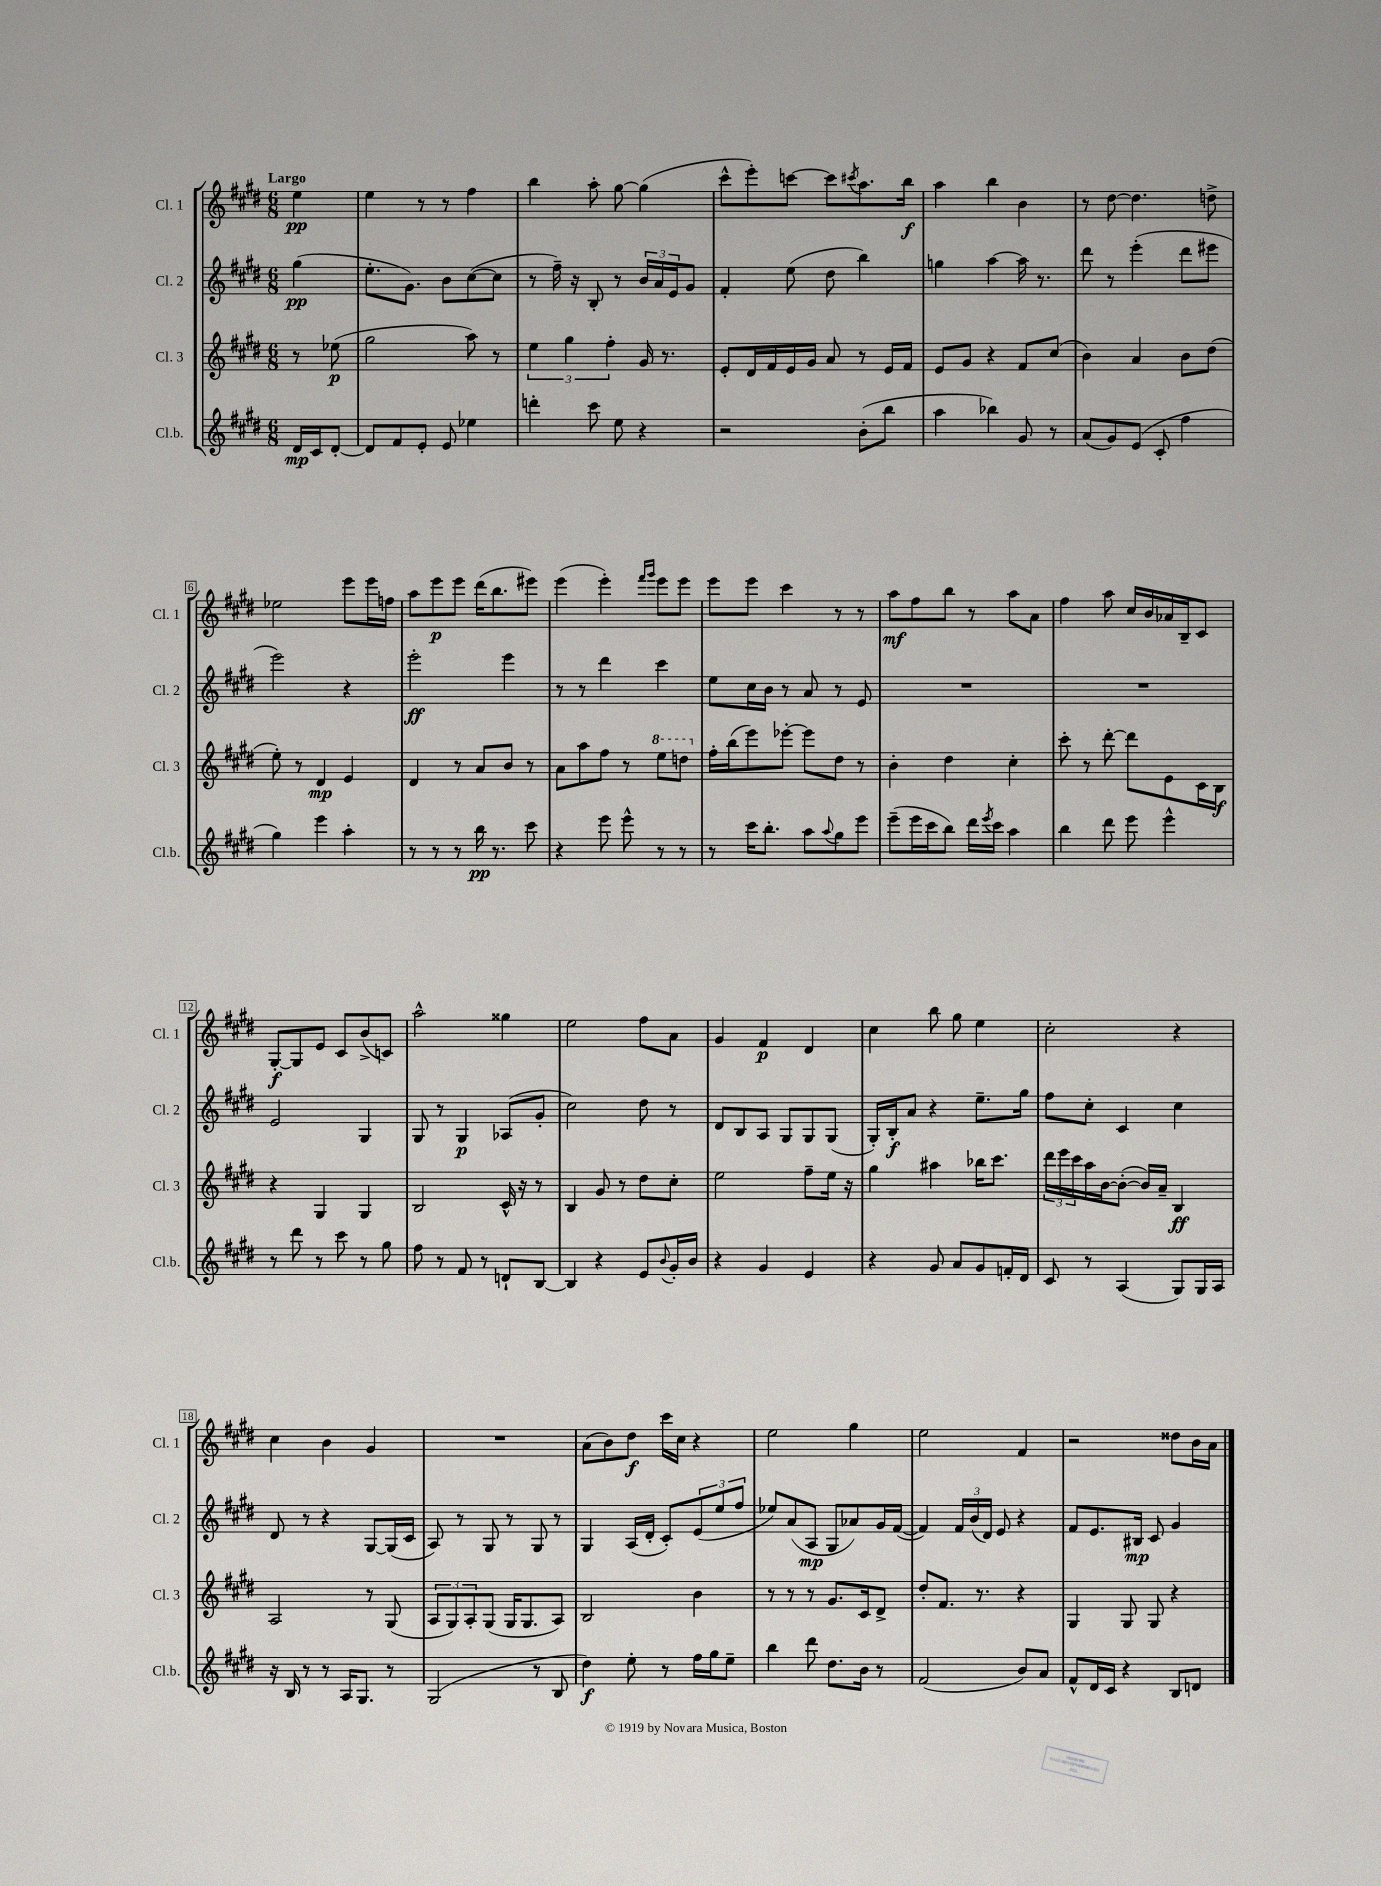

**kern	**dynam	**kern	**dynam	**kern	**dynam	**kern	**dynam
*part4	*part4	*part3	*part3	*part2	*part2	*part1	*part1
*staff4	*staff4	*staff3	*staff3	*staff2	*staff2	*staff1	*staff1
*I"Cl.b.	*	*I"Cl. 3	*	*I"Cl. 2	*	*I"Cl. 1	*
*I'Cl.b.	*	*I'Cl. 3	*	*I'Cl. 2	*	*I'Cl. 1	*
*clefG2	*	*clefG2	*	*clefG2	*	*clefG2	*
*k[f#c#g#d#]	*	*k[f#c#g#d#]	*	*k[f#c#g#d#]	*	*k[f#c#g#d#]	*
*M6/8	*	*M6/8	*	*M6/8	*	*M6/8	*
=	=	=	=	=	=	=	=
!	!	!	!	!	!	!LO:TX:a:B:t=Largo	!
16d#/LL	mp	8r	.	(4gg#\	pp	4ee\	pp
16c#/J	.	.	.	.	.	.	.
[8d#'/J	.	(8ee-X\	p	.	.	.	.
=1	=1	=1	=1	=1	=1	=1	=1
8d#/L]	.	2gg#\	.	8.ee'\L	.	4ee\	.
8f#/	.	.	.	.	.	.	.
.	.	.	.	8.g#\J)	.	.	.
8e'/J	.	.	.	.	.	8r	.
8e/	.	.	.	8b\L	.	8r	.
4ee-X\	.	8aa\)	.	([8cc#\	.	4ff#\	.
.	.	8r	.	8cc#\J]	.	.	.
=2	=2	=2	=2	=2	=2	=2	=2
4dddn'\	.	6ee\	.	8r	.	4bb\	.
.	.	.	.	16ff#~\)	.	.	.
.	.	6gg#\	.	.	.	.	.
.	.	.	.	16r	.	.	.
8ccc#\	.	.	.	8B'/	.	8aa'\	.
.	.	6ff#'\	.	.	.	.	.
8ee\	.	.	.	8r	.	[8gg#\	.
4r	.	16g#/	.	24b/LL	.	(4gg#\]	.
.	.	.	.	24a/	.	.	.
.	.	8.r	.	.	.	.	.
.	.	.	.	24e/J	.	.	.
.	.	.	.	8g#/J	.	.	.
=3	=3	=3	=3	=3	=3	=3	=3
2r	.	8e'/L	.	4f#'/	.	8ccc#^^\L	.
.	.	16d#/L	.	.	.	8eee'\)	.
.	.	16f#/	.	.	.	.	.
.	.	16e/	.	(8ee\	.	[8cccn\J	.
.	.	16g#/JJ	.	.	.	.	.
.	.	8a/	.	8dd#\	.	8ccc\L]	.
.	.	.	.	.	.	8qccc#X/	.
(8b'\L	.	8r	.	4bb\)	.	8.aa\	.
8bb\J	.	16e/LL	.	.	.	.	.
.	.	16f#/JJ	.	.	.	16bb\Jk	f
=4	=4	=4	=4	=4	=4	=4	=4
4aa\	.	8e/L	.	4ggn\	.	4aa\	.
.	.	8g#/J	.	.	.	.	.
4bb-X\)	.	4r	.	[4aa\	.	4bb\	.
8g#/	.	8f#/L	.	16aa\]	.	4b\	.
.	.	.	.	8.r	.	.	.
8r	.	(8cc#/J	.	.	.	.	.
=5	=5	=5	=5	=5	=5	=5	=5
(8a/L	.	4b\)	.	8ddd#\	.	8r	.
8g#/)	.	.	.	8r	.	[8dd#\	.
(8e/J	.	4a/	.	(4eee'\	.	4.dd#\]	.
8c#'/	.	.	.	.	.	.	.
4ff#\	.	8b\L	.	8ddd#\L	.	.	.
.	.	(8dd#\J	.	8eee#X\J	.	8ddn^\	.
!!LO:LB:g=z
=6	=6	=6	=6	=6	=6	=6	=6
4gg#\)	.	8ee'\)	.	2eee\)	.	2ee-X\	.
.	.	8r	.	.	.	.	.
4eee\	.	4d#/	mp	.	.	.	.
4aa'\	.	4e/	.	4r	.	8eee\L	.
.	.	.	.	.	.	16eee\L	.
.	.	.	.	.	.	16ffn\JJ	.
=7	=7	=7	=7	=7	=7	=7	=7
8r	.	4d#/	.	2eee'\	ff	8aa\L	.
8r	.	.	.	.	.	8eee\	p
8r	.	8r	.	.	.	8eee\J	.
16bb\	pp	8a/L	.	.	.	(16ddd#\KL	.
8.r	.	.	.	.	.	8.bb\	.
.	.	8b/J	.	4eee\	.	.	.
8ccc#\	.	8r	.	.	.	8eee#X\J)	.
=8	=8	=8	=8	=8	=8	=8	=8
4r	.	8a\L	.	8r	.	(4eee\	.
.	.	8aa\	.	8r	.	.	.
8eee\	.	8ff#\J	.	4ddd#\	.	4eee'\)	.
8eee^^\	.	8r	.	.	.	.	.
.	.	.	.	.	.	16qqfff#/LL	.
.	.	.	.	.	.	16qqggg#/JJ	.
*	*	*8va	*	*	*	*	*
8r	.	8eee\L	.	4ccc#\	.	8eee\L	.
8r	.	8dddn\J	.	.	.	8eee\J	.
=9	=9	=9	=9	=9	=9	=9	=9
*	*	*X8va	*	*	*	*	*
8r	.	16ff#'\LL	.	8ee\L	.	8eee\L	.
.	.	(16bb\J	.	.	.	.	.
16ccc#\KL	.	8eee\)	.	16cc#\L	.	8eee\J	.
8.bb'\J	.	.	.	16b\JJ	.	.	.
.	.	[8eee-X'\J	.	8r	.	4ccc#\	.
8aa\L	.	8eee-\L]	.	8a/	.	.	.
8qqaa/	.	.	.	.	.	.	.
8gg#\	.	8dd#\J	.	8r	.	8r	.
8eee\J	.	8r	.	8e/	.	8r	.
=10	=10	=10	=10	=10	=10	=10	=10
(8eee~\L	.	4b'\	.	2.r	.	8aa\L	mf
16eee\L	.	.	.	.	.	8ff#\	.
16ccc#\J	.	.	.	.	.	.	.
8bb\J)	.	4dd#\	.	.	.	8bb\J	.
16ddd#\LL	.	.	.	.	.	8r	.
8qeee/	.	.	.	.	.	.	.
16ccc#\JJ	.	.	.	.	.	.	.
4aa\	.	4cc#'\	.	.	.	8aa\L	.
.	.	.	.	.	.	8a\J	.
=11	=11	=11	=11	=11	=11	=11	=11
4bb\	.	8ccc#'\	.	2.r	.	4ff#\	.
.	.	8r	.	.	.	.	.
8ddd#\	.	[8ddd#'\	.	.	.	8aa\	.
8eee\	.	8ddd#\L]	.	.	.	16cc#/LL	.
.	.	.	.	.	.	16b/	.
4eee^^\	.	8e\	.	.	.	16a-X/	.
.	.	.	.	.	.	16B~/J	.
.	.	16c#\L	.	.	.	8c#/J	.
.	.	16B\JJ	f	.	.	.	.
!!LO:LB:g=z
=12	=12	=12	=12	=12	=12	=12	=12
8r	.	4r	.	2e/	.	[8G#'/L	f
8ddd#\	.	.	.	.	.	8G#/]	.
8r	.	4G#/	.	.	.	8e/J	.
8ccc#\	.	.	.	.	.	8c#/L	.
8r	.	4G#/	.	4G#/	.	(8b^/	.
8gg#\	.	.	.	.	.	8cn/J)	.
=13	=13	=13	=13	=13	=13	=13	=13
8ff#\	.	2B/	.	8G#/	.	2aa^^\	.
8r	.	.	.	8r	.	.	.
8f#/	.	.	.	4G#/	p	.	.
8r	.	.	.	.	.	.	.
8dn`/L	.	16c#^^/	.	(8A-X/L	.	4gg##X\	.
.	.	16r	.	.	.	.	.
[8B/J	.	8r	.	8g#'/J	.	.	.
=14	=14	=14	=14	=14	=14	=14	=14
4B/]	.	4B/	.	2cc#\)	.	2ee\	.
4r	.	8g#/	.	.	.	.	.
.	.	8r	.	.	.	.	.
8e/L	.	8dd#\L	.	8dd#\	.	8ff#\L	.
8qqb/	.	.	.	.	.	.	.
16g#'/L	.	8cc#'\J	.	8r	.	8a\J	.
16b/JJ	.	.	.	.	.	.	.
=15	=15	=15	=15	=15	=15	=15	=15
4r	.	2ee\	.	8d#/L	.	4g#/	.
.	.	.	.	8B/	.	.	.
4g#/	.	.	.	8A/J	.	4f#/	p
.	.	.	.	8G#/L	.	.	.
4e/	.	8ff#~\L	.	8G#/	.	4d#/	.
.	.	16ee\Jk	.	(8G#/J	.	.	.
.	.	16r	.	.	.	.	.
=16	=16	=16	=16	=16	=16	=16	=16
4r	.	4gg#\	.	16G#'/LL)	.	4cc#\	.
.	.	.	.	16B'/J	f	.	.
.	.	.	.	8a/J	.	.	.
8g#/	.	4aa#X\	.	4r	.	8bb\	.
8a/L	.	.	.	.	.	8gg#\	.
8g#/	.	16bb-X\KL	.	8.ee~\L	.	4ee\	.
.	.	8.ccc#\J	.	.	.	.	.
16fn'/L	.	.	.	.	.	.	.
16d#/JJ	.	.	.	16gg#\Jk	.	.	.
=17	=17	=17	=17	=17	=17	=17	=17
8c#/	.	24ddd#\LL	.	8ff#\L	.	2cc#'\	.
.	.	24eee\	.	.	.	.	.
.	.	24ccc#\	.	.	.	.	.
8r	.	16aa\	.	8cc#'\J	.	.	.
.	.	[16b\J	.	.	.	.	.
(4A/	.	(8b'\J_	.	4c#/	.	.	.
.	.	16b/LL])	.	.	.	.	.
.	.	16a~/JJ	.	.	.	.	.
8G#/L)	.	4B/	ff	4cc#\	.	4r	.
16G#/L	.	.	.	.	.	.	.
16A/JJ	.	.	.	.	.	.	.
!!LO:LB:g=z
=18	=18	=18	=18	=18	=18	=18	=18
16r	.	2A/	.	8d#/	.	4cc#\	.
16B/	.	.	.	.	.	.	.
8r	.	.	.	8r	.	.	.
8r	.	.	.	4r	.	4b\	.
16A/KL	.	.	.	.	.	.	.
8.G#/J	.	.	.	.	.	.	.
.	.	8r	.	[8G#/L	.	4g#/	.
8r	.	(8G#/	.	(16G#/L]	.	.	.
.	.	.	.	16c#/JJ	.	.	.
=19	=19	=19	=19	=19	=19	=19	=19
(2G#/	.	12A/L	.	8A/)	.	2.r	.
.	.	12G#/)	.	.	.	.	.
.	.	.	.	8r	.	.	.
.	.	12A'/	.	.	.	.	.
.	.	(8G#/J	.	8G#/	.	.	.
.	.	16G#/KL	.	8r	.	.	.
.	.	8.G#/	.	.	.	.	.
8r	.	.	.	8G#/	.	.	.
8B/	.	8A/J)	.	8r	.	.	.
=20	=20	=20	=20	=20	=20	=20	=20
4dd#\)	f	2B/	.	4G#/	.	(8a\L	.
.	.	.	.	.	.	8b\)	.
8ee'\	.	.	.	(16A/LL	.	8dd#\J	f
.	.	.	.	16d#'/JJ	.	.	.
8r	.	.	.	8c#'/L)	.	16ccc#\LL	.
.	.	.	.	.	.	16cc#\JJ	.
16ff#\LL	.	4b\	.	(12e/	.	4r	.
16gg#\J	.	.	.	.	.	.	.
.	.	.	.	12ee/	.	.	.
8ee~\J	.	.	.	.	.	.	.
.	.	.	.	12ff#/J	.	.	.
=21	=21	=21	=21	=21	=21	=21	=21
4bb\	.	8r	.	8ee-X/L)	.	2ee\	.
.	.	8r	.	(8a/	.	.	.
8ddd#\	.	8r	.	8A/J	mp	.	.
8.dd#\L	.	8.g#/L	.	8G#/L	.	.	.
.	.	.	.	8a-X/)	.	4gg#\	.
16b\Jk	.	16c#/k	.	.	.	.	.
8r	.	8d#^/J	.	16g#/L	.	.	.
.	.	.	.	([16f#/JJ	.	.	.
=22	=22	=22	=22	=22	=22	=22	=22
(2f#/	.	8dd#'/L	.	4f#/])	.	2ee\	.
.	.	8.f#/J	.	.	.	.	.
.	.	.	.	24f#/LL	.	.	.
.	.	.	.	(24b/	.	.	.
.	.	8.r	.	.	.	.	.
.	.	.	.	24d#/JJ)	.	.	.
.	.	.	.	8e/	.	.	.
8b/L)	.	4r	.	4r	.	4f#/	.
8a/J	.	.	.	.	.	.	.
=23	=23	=23	=23	=23	=23	=23	=23
8f#^^/L	.	4G#/	.	8f#/L	.	2r	.
16d#/L	.	.	.	8.e/	.	.	.
16c#/JJ	.	.	.	.	.	.	.
4r	.	8G#/	.	.	.	.	.
.	.	.	.	16B#X/Jk	mp	.	.
.	.	8G#/	.	8c#/	.	.	.
8B/L	.	4r	.	4g#/	.	8dd##X\L	.
8dn/J	.	.	.	.	.	16b\L	.
.	.	.	.	.	.	16a\JJ	.
==	==	==	==	==	==	==	==
*-	*-	*-	*-	*-	*-	*-	*-
